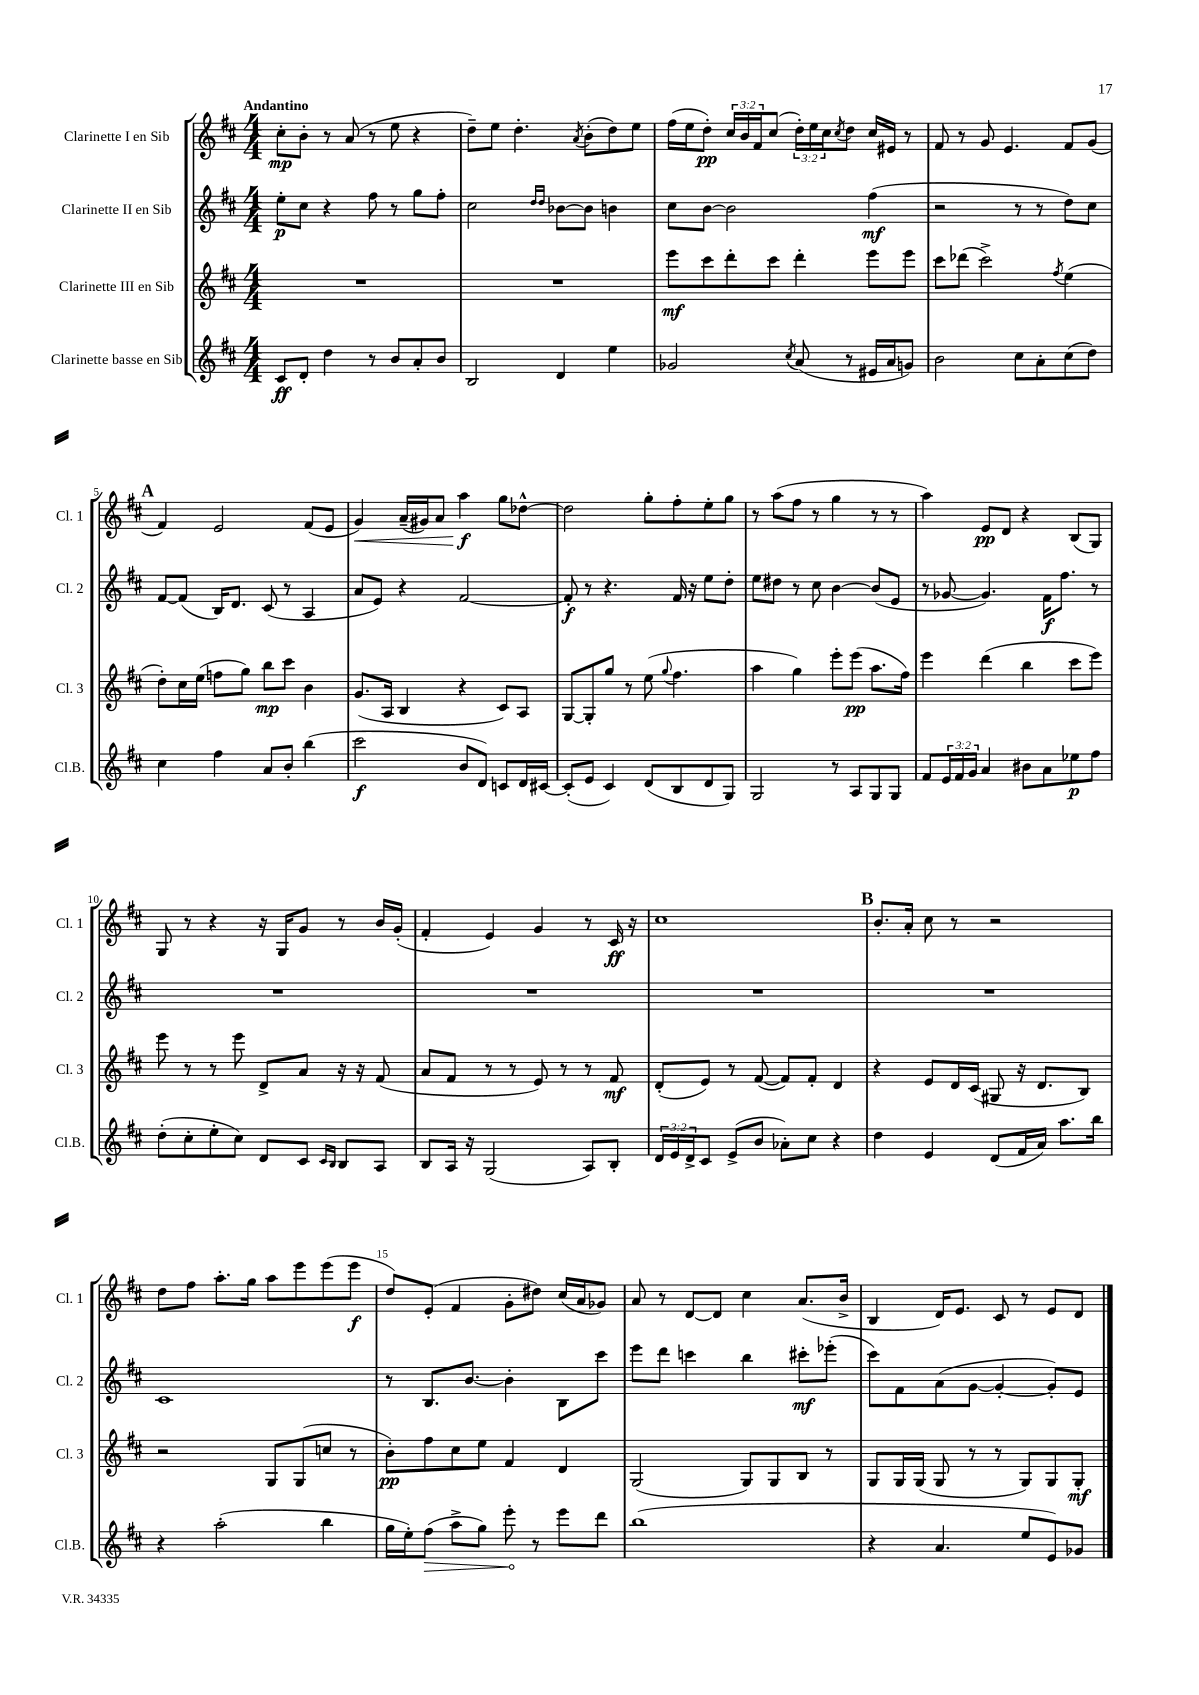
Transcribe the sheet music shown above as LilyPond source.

<<
\new StaffGroup <<
\new Staff = "s0" \with { instrumentName = "Clarinette I en Sib" shortInstrumentName = "Cl. 1" } {
    \clef treble \key d \major \numericTimeSignature \time 4/4 \override Staff.TupletNumber.text = #tuplet-number::calc-fraction-text \tempo "Andantino"
    cis''8-.\mp b'8-. r8 a'8( r8 e''8 r4 |
    d''8--) e''8 d''4.-. \acciaccatura { a'8 } b'8-.( d''8) e''8 |
    fis''16( e''16 d''8-.\pp) \tuplet 3/2 { cis''16 b'16 fis'16 } cis''8( \tuplet 3/2 { d''16-.) e''16 cis''16 } \acciaccatura { cis''8 } d''8 cis''16 eis'16 r8 |
    fis'8 r8 g'8 e'4. fis'8 g'8( |
    \mark \markup { \bold "A" } fis'4) e'2 fis'8( e'8 |
    g'4\<) a'16--( gis'16) a'8 a''4\f\! g''8 des''8~-^ |
    des''2 g''8-. fis''8-. e''8-. g''8 |
    r8 a''8( fis''8 r8 g''4 r8 r8 |
    a''4) e'8\pp d'8 r4 b8( g8) |
    g8 r8 r4 r16 g16 g'8 r8 b'16 g'16-.( |
    fis'4-. e'4) g'4 r8 cis'16\ff r16 |
    cis''1 |
    \mark \markup { \bold "B" } b'8.-. a'16-. cis''8 r8 r2 |
    d''8 fis''8 a''8.-. g''16 a''8 e'''8 e'''8( e'''8\f |
    d''8) e'8-.( fis'4 g'8-. dis''8) cis''16( a'16 ges'8) |
    a'8 r8 d'8~ d'8 cis''4 a'8.( b'16-> |
    b4 d'16) e'8. cis'8 r8 e'8 d'8 \bar "|." |
}
\new Staff = "s1" \with { instrumentName = "Clarinette II en Sib" shortInstrumentName = "Cl. 2" } {
    \clef treble \key d \major \numericTimeSignature \time 4/4
    e''8-.\p cis''8 r4 fis''8 r8 g''8 fis''8-. |
    cis''2 \grace { d''16 d''16 } bes'8~ bes'8 b'4 |
    cis''8 b'8~ b'2 fis''4\mf( |
    r2 r8 r8 d''8) cis''8 |
    \mark \markup { \bold "A" } fis'8~ fis'8( b16) d'8. cis'8( r8 a4 |
    a'8 e'8) r4 fis'2~ |
    fis'8-.\f r8 r4. fis'16 r16 e''8 d''8-. |
    e''8 dis''8 r8 cis''8 b'4~ b'8( e'8 |
    r8 ges'8~ ges'4.) fis'16\f fis''8. r8 |
    R1 |
    R1 |
    R1 |
    \mark \markup { \bold "B" } R1 |
    cis'1 |
    r8 b8. b'8.~ b'4-. b8 cis'''8 |
    e'''8 d'''8 c'''4 b''4 cis'''8-.\mf ees'''8-.( |
    cis'''8) fis'8 a'8( g'8~ g'4~-. g'8-.) e'8 \bar "|." |
}
\new Staff = "s2" \with { instrumentName = "Clarinette III en Sib" shortInstrumentName = "Cl. 3" } {
    \clef treble \key d \major \numericTimeSignature \time 4/4
    R1 |
    R1 |
    e'''8\mf cis'''8 d'''8-. cis'''8 d'''4-. e'''8 e'''8 |
    cis'''8 des'''8( cis'''2->) \acciaccatura { fis''8 } e''4( |
    \mark \markup { \bold "A" } d''8-.) cis''16 e''16( f''8 g''8) b''8\mp cis'''8 b'4 |
    g'8.( a16 b4 r4 cis'8) a8 |
    g8~ g8-. g''8 r8 e''8( \appoggiatura { g''8 } fis''4. |
    a''4 g''4) e'''8-. e'''8\pp( a''8. fis''16) |
    e'''4 d'''4( b''4 cis'''8 e'''8) |
    e'''8 r8 r8 e'''8 d'8-> a'8 r16 r16 fis'8( |
    a'8 fis'8 r8 r8 e'8) r8 r8 fis'8\mf |
    d'8-.( e'8) r8 fis'8~( fis'8) fis'8-. d'4 |
    \mark \markup { \bold "B" } r4 e'8 d'16 cis'16( gis8 r16 d'8. b8) |
    r2 g8 g8( c''8 r8 |
    b'8-.\pp) fis''8 cis''8 e''8 fis'4 d'4 |
    g2( g8) g8 b8 r8 |
    g8 g16 g16( g8 r8 r8 g8) g8 g8-.\mf \bar "|." |
}
\new Staff = "s3" \with { instrumentName = "Clarinette basse en Sib" shortInstrumentName = "Cl.B." } {
    \clef treble \key d \major \numericTimeSignature \time 4/4 \override Staff.TupletNumber.text = #tuplet-number::calc-fraction-text
    cis'8\ff d'8-. d''4 r8 b'8 a'8-. b'8 |
    b2 d'4 e''4 |
    ges'2 \acciaccatura { cis''8 } a'8( r8 eis'16 a'16 g'8) |
    b'2 cis''8 a'8-. cis''8( d''8) |
    \mark \markup { \bold "A" } cis''4 fis''4 a'8 b'8-. b''4( |
    cis'''2\f b'8 d'8) c'8 d'16 cis'16~ |
    cis'8-.( e'8 cis'4) d'8( b8 d'8 g8) |
    g2 r8 a8 g8 g8 |
    fis'8 \tuplet 3/2 { e'16 fis'16 g'16 } a'4 bis'8 a'8 ees''8\p fis''8 |
    d''8-.( cis''8-. e''8-. cis''8) d'8 cis'8 \grace { cis'16 b16 } b8 a8 |
    b8 a16 r16 g2( a8) b8-. |
    \tuplet 3/2 { d'16 e'16 d'16-> } cis'8 e'8->( b'8 aes'8-.) cis''8 r4 |
    \mark \markup { \bold "B" } d''4 e'4 d'8( fis'16 a'16) a''8. b''16 |
    r4 a''2-.( b''4 |
    g''16 e''16-.) \once \override Hairpin.circled-tip = ##t fis''8\>( a''8-> g''8) e'''8-.\! r8 e'''8 d'''8 |
    b''1( |
    r4 a'4. e''8 e'8) ges'8 \bar "|." |
}
>>
>>
\layout { \context { \Score \override BarNumber.break-visibility = ##(#f #t #t) barNumberVisibility = #(every-nth-bar-number-visible 5) } }
